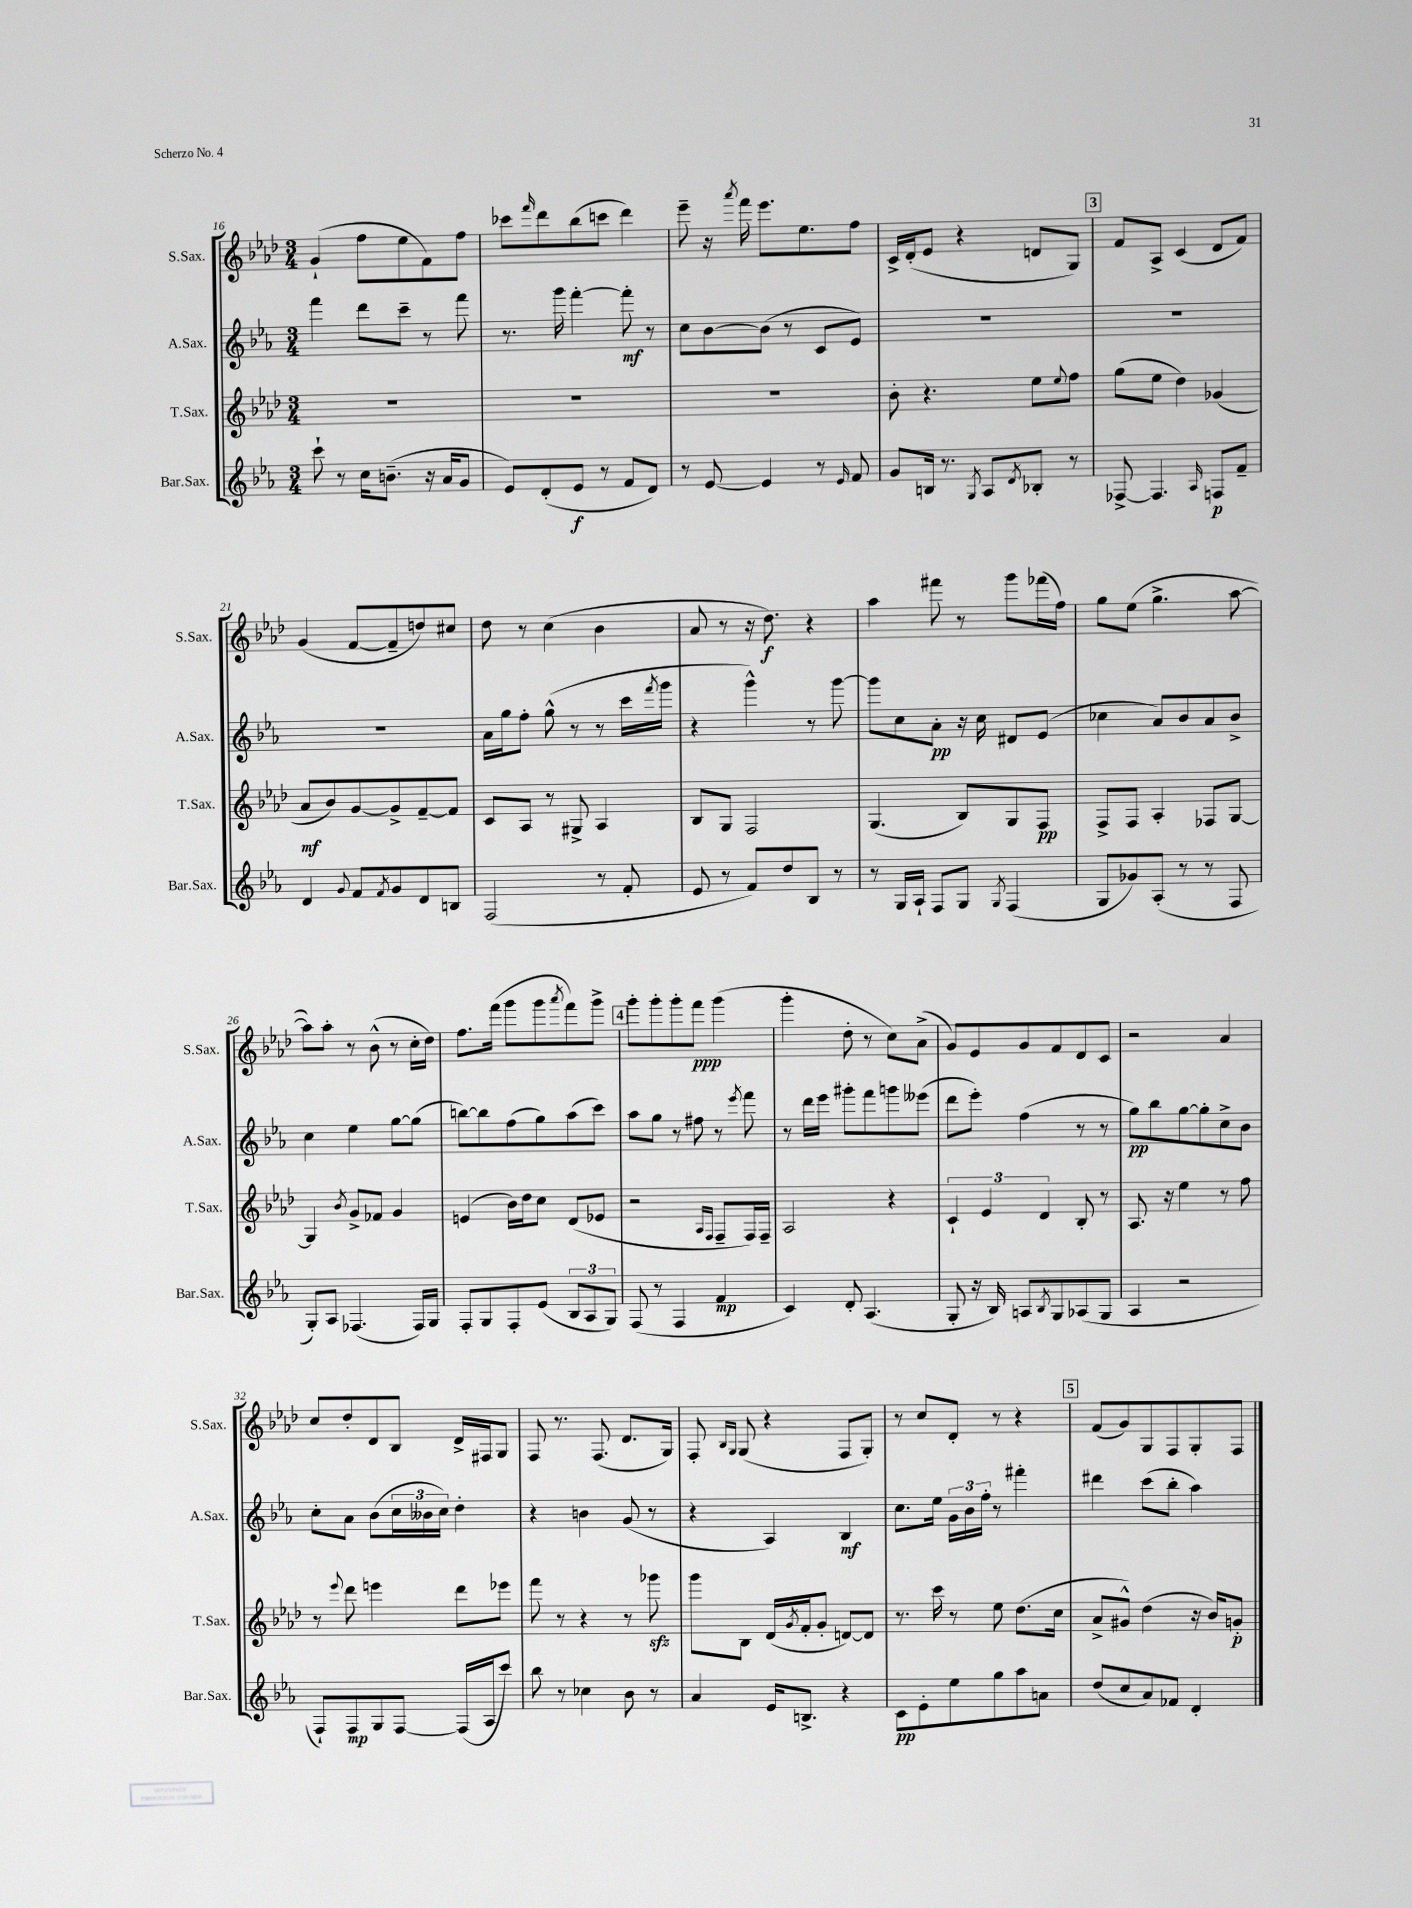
<<
\new StaffGroup <<
\new Staff = "s0" \with { instrumentName = "S.Sax." shortInstrumentName = "S.Sax." } {
    \clef treble \key aes \major \numericTimeSignature \time 3/4
    g'4-!( f''8 ees''8 f'8) f''8 |
    ces'''8 \grace { f'''16 } des'''8 bes''8( c'''8 des'''4) |
    ees'''8-- r16 \acciaccatura { aes'''8 } f'''16 ees'''8. ees''8. f''8 |
    c'16-> des'16-.( ees'8 r4 d'8 g8) |
    \mark \markup { \box "3" } f'8 aes8-> c'4( des'8 f'8) |
    g'4( f'8~ f'8-- d''8) cis''8 |
    des''8 r8 c''4( bes'4 |
    aes'8 r8 r16 des''8.\f) r4 |
    aes''4 fis'''8 r8 g'''8 fes'''16( f''16) |
    g''8 ees''8( g''4.-> aes''8~ |
    aes''8) aes''8-. r8 bes'8-^( r8 c''16-. des''16) |
    f''8. f'''16( g'''8 g'''8 \acciaccatura { aes'''8 } f'''8) g'''8-> |
    \mark \markup { \box "4" } g'''8-. g'''8-. g'''8-. f'''8\ppp g'''4( |
    g'''4-. des''8-. r8 c''8) aes'8->( |
    g'8) ees'8 g'8 f'8 des'8 c'8 |
    r2 aes'4 |
    c''8 des''8-. des'8 bes8 des'16-> fis16 g8 |
    f8 r8. f8.( des'8. g16) |
    f8-. \grace { bes16 g16 } g8( r4 f8 g8-.) |
    r8 c''8 des'8-. r8 r4 |
    \mark \markup { \box "5" } f'8( g'8) g8 f8 g8-. f8 \bar "|." |
}
\new Staff = "s1" \with { instrumentName = "A.Sax." shortInstrumentName = "A.Sax." } {
    \clef treble \key ees \major \numericTimeSignature \time 3/4
    f'''4 d'''8 c'''8-- r8 f'''8 |
    r8. g'''16 f'''4~-. f'''8-.\mf r8 |
    c''8 bes'8~ bes'8( r8 c'8 ees'8) |
    R2. |
    \mark \markup { \box "3" } R2. |
    R2. |
    aes'16 g''16 f''8-. g''8-^( r8 r8 c'''16 \acciaccatura { f'''8 } g'''16 |
    r4 g'''4-^) r8 g'''8~ |
    g'''8 c''8 aes'8-.\pp r16 c''16 dis'8 ees'8( |
    ces''4 aes'8) bes'8 aes'8 bes'8-> |
    c''4 ees''4 g''8~ g''8( |
    b''8~) b''8 f''8( g''8) aes''8( c'''8) |
    \mark \markup { \box "4" } aes''8 g''8 r8 fis''8 r8 \acciaccatura { ees'''8 } f'''8 |
    r8 d'''16 ees'''16 gis'''8-. f'''8 g'''8 eeses'''8( |
    d'''8 ees'''8-.) f''4( r8 r8 |
    g''8\pp) bes''8 g''8~ g''8-. c''8-> bes'8 |
    c''8-. aes'8 bes'8( \tuplet 3/2 { c''16 beses'16 c''16) } d''4-. |
    r4 b'4 g'8( r8 |
    r4 aes4) bes4\mf |
    c''8. ees''16 \tuplet 3/2 { g'16 bes'16 f''16-. } r8 fis'''4-. |
    \mark \markup { \box "5" } dis'''4 c'''8( bes''8-. aes''4) \bar "|." |
}
\new Staff = "s2" \with { instrumentName = "T.Sax." shortInstrumentName = "T.Sax." } {
    \clef treble \key aes \major \numericTimeSignature \time 3/4
    R2. |
    R2. |
    R2. |
    bes'8-. r4. ees''8 \appoggiatura { ees''8 } f''8 |
    \mark \markup { \box "3" } g''8( ees''8 des''4) ges'4( |
    aes'8\mf bes'8) g'8~ g'8-> f'8~-- f'8 |
    c'8 aes8 r8 gis8-> aes4 |
    bes8 g8 f2 |
    g4.( bes8) g8 f8\pp |
    f8-> f8 aes4-. fes8 g8~ |
    g4 \acciaccatura { bes'8 } g'8-> fes'8 g'4 |
    e'4( bes'16) des''16 c''8 des'8( ees'8 |
    \mark \markup { \box "4" } r2 \grace { aes16 f16 } f8-- f16) f16-- |
    aes2 r4 |
    \tuplet 3/2 { c'4-! ees'4 des'4 } bes8-. r8 |
    aes8. r16 ees''4 r8 f''8 |
    r8 \appoggiatura { ees'''8 } des'''8 e'''4 des'''8 ees'''8 |
    f'''8 r8 r4 r8 ges'''8\sfz |
    g'''8 bes8 des'16( \acciaccatura { g'8 } f'16-. g'8-. d'8~) d'8 |
    r8. c'''16 r8 ees''8 des''8.( c''16 |
    \mark \markup { \box "5" } aes'8-> gis'8-^) des''4( r16 bes'16) g'8-.\p \bar "|." |
}
\new Staff = "s3" \with { instrumentName = "Bar.Sax." shortInstrumentName = "Bar.Sax." } {
    \clef treble \key ees \major \numericTimeSignature \time 3/4
    c'''8-! r8 c''16 b'8.--( r16 aes'16 g'8 |
    ees'8) d'8-.( ees'8\f r8 f'8 d'8) |
    r8 ees'8~ ees'4 r8 \grace { ees'16 } f'8 |
    g'8 b16 r8. \acciaccatura { g8 } aes8 \acciaccatura { d'8 } bes8-. r8 |
    \mark \markup { \box "3" } fes8~-> fes4. \grace { aes16 } f8\p f'8-- |
    d'4 \appoggiatura { g'8 } f'8 \acciaccatura { f'8 } g'8 d'8 b8 |
    f2( r8 f'8-. |
    ees'8 r8 f'8) d''8 bes8 r8 |
    r8 g16 aes16-! f8 g8 \acciaccatura { g8 } f4( |
    g8 ges'8) aes8-.( r8 r8 f8 |
    g8-.) aes8 fes4.( fes16) g16 |
    f8-. g8 f8-. ees'8( \tuplet 3/2 { bes8 aes8 g8) } |
    \mark \markup { \box "4" } f8( r8 f4 f'4\mp |
    c'4) d'8-. aes4.( |
    g8-. r16 bes16) a8 \acciaccatura { bes8 } g8 aes8( g8 |
    aes4 r2 |
    f8-!) f8\mp g8 f8~ f16( aes16 c'''8) |
    bes''8 r8 ces''4 bes'8 r8 |
    aes'4 ees'16 b8.-> r4 |
    c'8\pp ees'8-. ees''8 g''8 aes''8 a'8 |
    \mark \markup { \box "5" } d''8( c''8 aes'8) fes'8 d'4-. \bar "|." |
}
>>
>>
\layout { \context { \Score currentBarNumber = #16 } }
